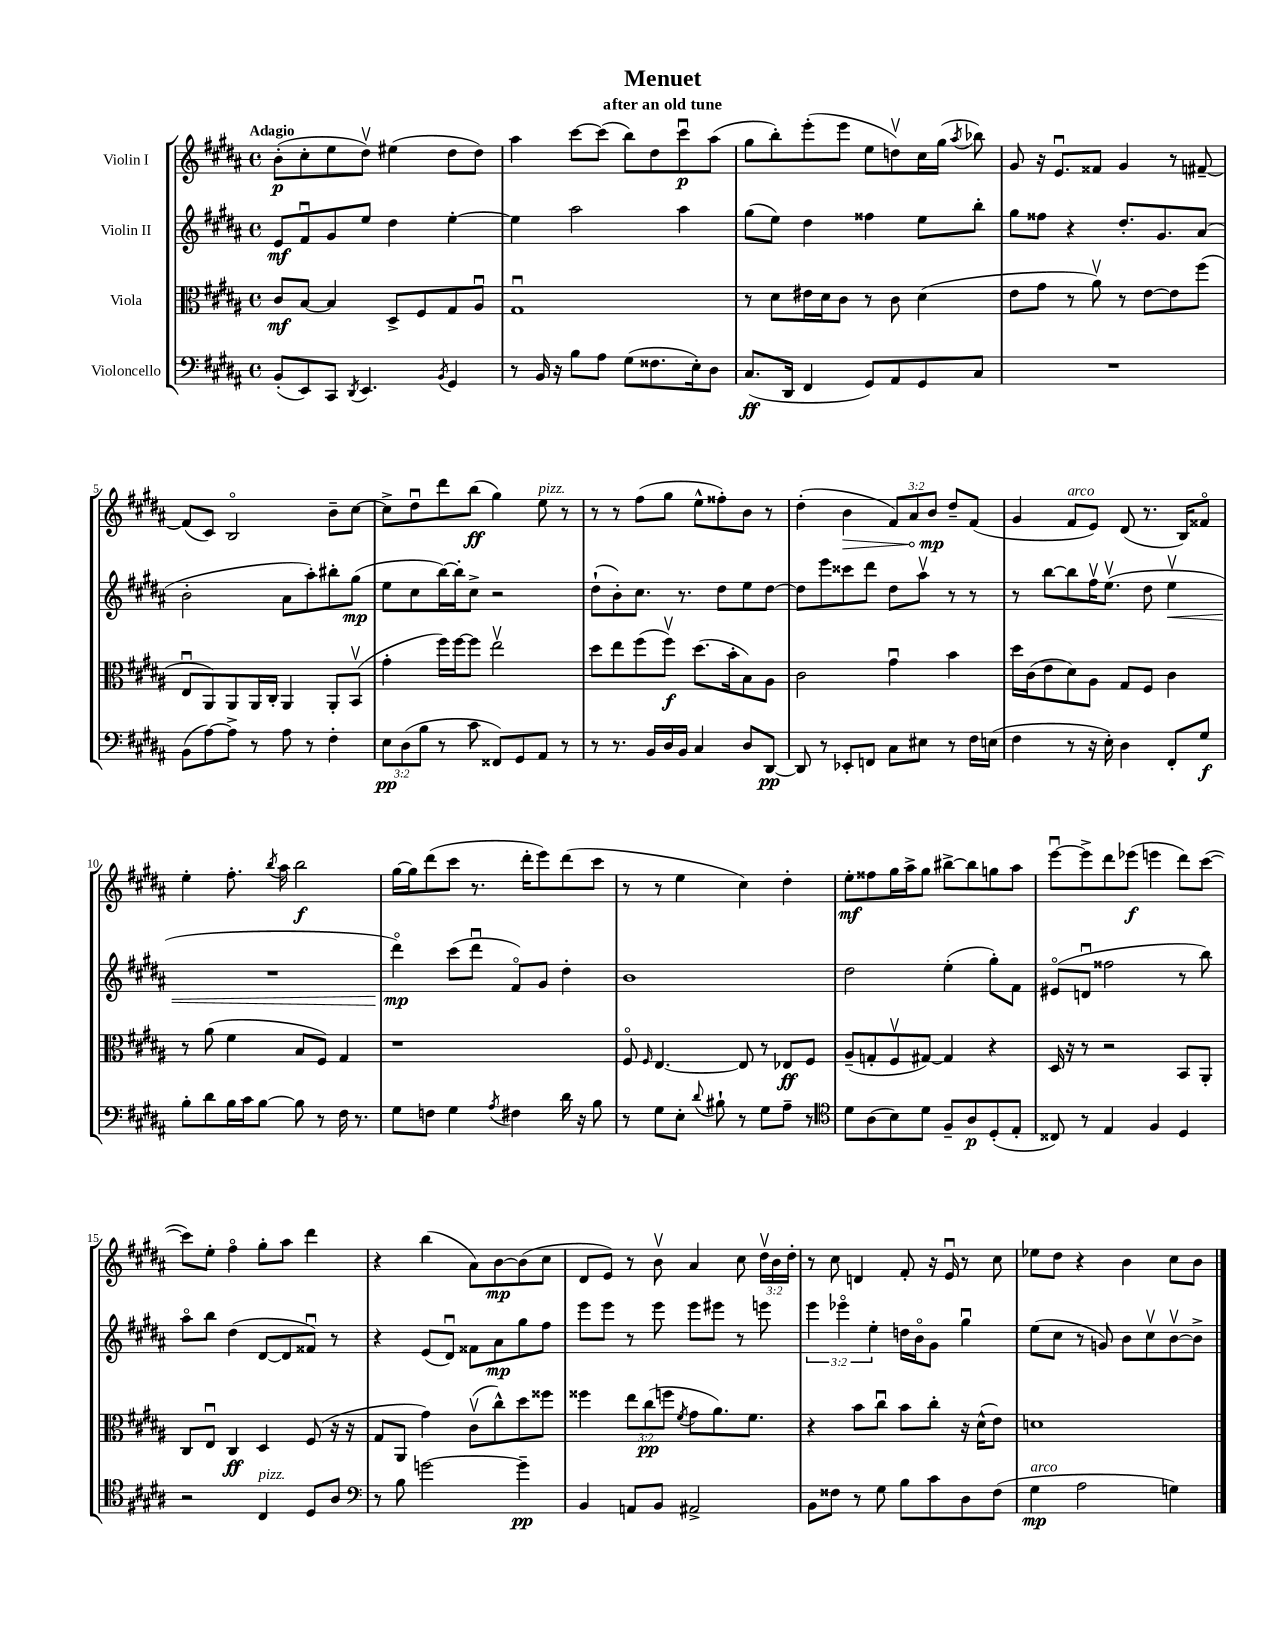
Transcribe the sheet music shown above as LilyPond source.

\header { title = "Menuet" subtitle = "after an old tune" }
<<
\new StaffGroup <<
\new Staff = "s0" \with { instrumentName = "Violin I" } {
    \clef treble \key b \major \defaultTimeSignature \time 4/4 \override Staff.TupletNumber.text = #tuplet-number::calc-fraction-text \tempo "Adagio"
    \autoBeamOff b'8[-.\p( cis''8-. e''8 dis''8]\upbow) eis''4( dis''8[ dis''8]) |
    ais''4 cis'''8[~ cis'''8]( b''8[) dis''8 cis'''8\downbow\p ais''8]( |
    gis''8[ b''8-.) e'''8-.( e'''8] e''8[ d''8\upbow) cis''16 gis''16]( \acciaccatura { ais''8 } bes''8) |
    gis'8 r16 e'8.[\downbow fisis'8] gis'4 r8 fis'8~-- |
    fis'8[( cis'8]) b2\flageolet b'8[-- cis''8]~ |
    cis''8[-> dis''8\downbow dis'''8 b''8]\ff( gis''4) e''8^\markup { \italic "pizz." } r8 |
    r8 r8 fis''8[( gis''8] e''8[-^ fisis''8-.) b'8] r8 |
    dis''4-.( \once \override Hairpin.circled-tip = ##t b'4\> \tuplet 3/2 { fis'8[) ais'8 b'8]\mp\! } dis''8[-- fis'8]( |
    gis'4 fis'8[^\markup { \italic "arco" } e'8]) dis'8( r8. b16[) fisis'8]\flageolet |
    e''4-. fis''8.-. \acciaccatura { b''8 } ais''16 b''2\f |
    gis''16[~ gis''16 dis'''8( cis'''8] r8. dis'''16[-. e'''8) dis'''8( cis'''8] |
    r8 r8 e''4 cis''4) dis''4-. |
    e''8[-.\mf fisis''8 gis''16 ais''16-> gis''8] bis''8[~-> bis''8 g''8 ais''8] |
    e'''8[~\downbow e'''8-> dis'''8 ees'''8]\f( e'''4 dis'''8[) cis'''8]~( |
    cis'''8[) e''8]-. fis''4\flageolet gis''8[-. ais''8] dis'''4 |
    r4 b''4( ais'8[) b'8~\mp b'8( cis''8] |
    dis'8[ e'8]) r8 b'8\upbow ais'4 cis''8 \tuplet 3/2 { dis''16[\upbow b'16 dis''16]-. } |
    r8 cis''8 d'4 fis'8-. r16 e'16\downbow r8 cis''8 |
    ees''8[ dis''8] r4 b'4 cis''8[ b'8] \bar "|." |
}
\new Staff = "s1" \with { instrumentName = "Violin II" } {
    \clef treble \key b \major \defaultTimeSignature \time 4/4 \override Staff.TupletNumber.text = #tuplet-number::calc-fraction-text
    \autoBeamOff e'8[\mf fis'8\downbow gis'8 e''8] dis''4 e''4~-. |
    e''4 ais''2 ais''4 |
    gis''8[( e''8]) dis''4 fisis''4 e''8[ b''8]-. |
    gis''8[ fisis''8] r4 dis''8.[-. gis'8. ais'8]( |
    b'2-. ais'8[ ais''8-.) bis''8-. gis''8]\mp( |
    e''8[ cis''8 b''16~) b''16-. cis''8]-> r2 |
    dis''8[-!( b'8-.) cis''8.] r8. dis''8[ e''8 dis''8]~ |
    dis''8[ e'''8 cisis'''8 dis'''8] dis''8[ ais''8]\upbow r8 r8 |
    r8 b''8[~ b''8 fis''16\upbow e''8.]\upbow( dis''8 e''4\upbow\< |
    R1 |
    dis'''4\flageolet\mp\!) cis'''8[( dis'''8]\downbow fis'8[\flageolet) gis'8] dis''4-. |
    b'1 |
    dis''2 e''4-.( gis''8[-.) fis'8] |
    eis'8[\flageolet( d'8]\downbow fisis''2 r8 b''8) |
    ais''8[\flageolet b''8] dis''4( dis'8[~ dis'8 fisis'8]\downbow) r8 |
    r4 e'8[( dis'8]\downbow) fisis'8[ ais'8\mp gis''8 fis''8] |
    e'''8[ e'''8] r8 e'''8 e'''8[ eis'''8] r8 e'''8 |
    \tuplet 3/2 { e'''4 ees'''4\flageolet e''4-. } d''16[ b'16\flageolet gis'8] gis''4\downbow |
    e''8[( cis''8] r8 g'8) b'8[ cis''8\upbow b'8~\upbow b'8]-> \bar "|." |
}
\new Staff = "s2" \with { instrumentName = "Viola" } {
    \clef alto \key b \major \defaultTimeSignature \time 4/4 \override Staff.TupletNumber.text = #tuplet-number::calc-fraction-text
    \autoBeamOff cis'8[\mf b8]~ b4 dis8[-> fis8 gis8 ais8]\downbow |
    gis1\downbow |
    r8 dis'8[ eis'16 dis'16 cis'8] r8 cis'8 dis'4( |
    e'8[ gis'8] r8 ais'8\upbow) r8 e'8[~ e'8 fis''8]( |
    e8[\downbow ais,8) ais,8 ais,16 cis16]-. ais,4 ais,8[-. b,8]\upbow( |
    gis'4-. fis''16[) fis''16~ fis''8] e''2\upbow |
    dis''8[ e''8 fis''8( fis''8]\upbow\f) dis''8.[( b'16-. b8) ais8] |
    cis'2 gis'4\downbow b'4 |
    dis''16[ cis'16( e'8 dis'8) ais8] gis8[ fis8] cis'4 |
    r8 ais'8( fis'4 b8[ fis8]) gis4 |
    r1 |
    fis8\flageolet \grace { fis16 } e4.~ e8 r8 ees8[\ff fis8] |
    ais8[--( g8-. fis8\upbow gis8]~) gis4 r4 |
    dis16 r16 r8 r2 b,8[ ais,8]-. |
    cis8[ e8]\downbow cis4\ff dis4 fis8( r16 r16 |
    gis8[ ais,8] gis'4) cis'8[\upbow( cis''8-^) dis''8 fisis''8] |
    fisis''4 \tuplet 3/2 { e''8[ cis''8\pp( f''8] } \acciaccatura { fis'8 } gis'8[ ais'8.) fis'8.] |
    r4 b'8[ cis''8]\downbow b'8[ cis''8]-. r16 dis'16[-^( e'8]) |
    d'1 \bar "|." |
}
\new Staff = "s3" \with { instrumentName = "Violoncello" } {
    \clef bass \key b \major \defaultTimeSignature \time 4/4 \override Staff.TupletNumber.text = #tuplet-number::calc-fraction-text
    \autoBeamOff b,8[-.( e,8) cis,8] \acciaccatura { dis,8 } e,4. \acciaccatura { b,8 } gis,4 |
    r8 b,16 r16 b8[ ais8] gis8[( fisis8. e16-.) dis8] |
    cis8.[\ff( dis,16] fis,4 gis,8[) ais,8 gis,8 cis8] |
    R1 |
    b,8[( ais8~) ais8]-> r8 ais8 r8 fis4-. |
    \tuplet 3/2 { e8[\pp dis8( b8] } r8 cis'8 fisis,8[) gis,8 ais,8] r8 |
    r8 r8. b,16[ dis16 b,16] cis4 dis8[ dis,8]~\pp |
    dis,8 r8 ees,8[-. f,8] cis8[ eis8] r8 fis16[ e16]( |
    fis4 r8 r16 e16-.) dis4 fis,8[-. gis8]\f |
    b8[-. dis'8 b16 cis'16 b8]~ b8 r8 fis16 r8. |
    gis8[ f8] gis4 \acciaccatura { ais8 } fis4 dis'16 r16 b8 |
    r8 gis8[ e8]-. \appoggiatura { dis'8 } bis8-! r8 gis8[ ais8]-- r8 |
    \clef tenor dis'8[ ais8( b8) dis'8] fis8[-- ais8\p dis8-.( e8]-. |
    cisis8) r8 e4 fis4 dis4 |
    r2 cis4^\markup { \italic "pizz." } dis8[ ais8] |
    \clef bass r8 b8 g'2~ g'4--\pp |
    b,4 a,8[ b,8] ais,2-> |
    b,8[ fisis8] r8 gis8 b8[ cis'8 dis8 fisis8]( |
    gis4\mp^\markup { \italic "arco" } ais2 g4) \bar "|." |
}
>>
>>
